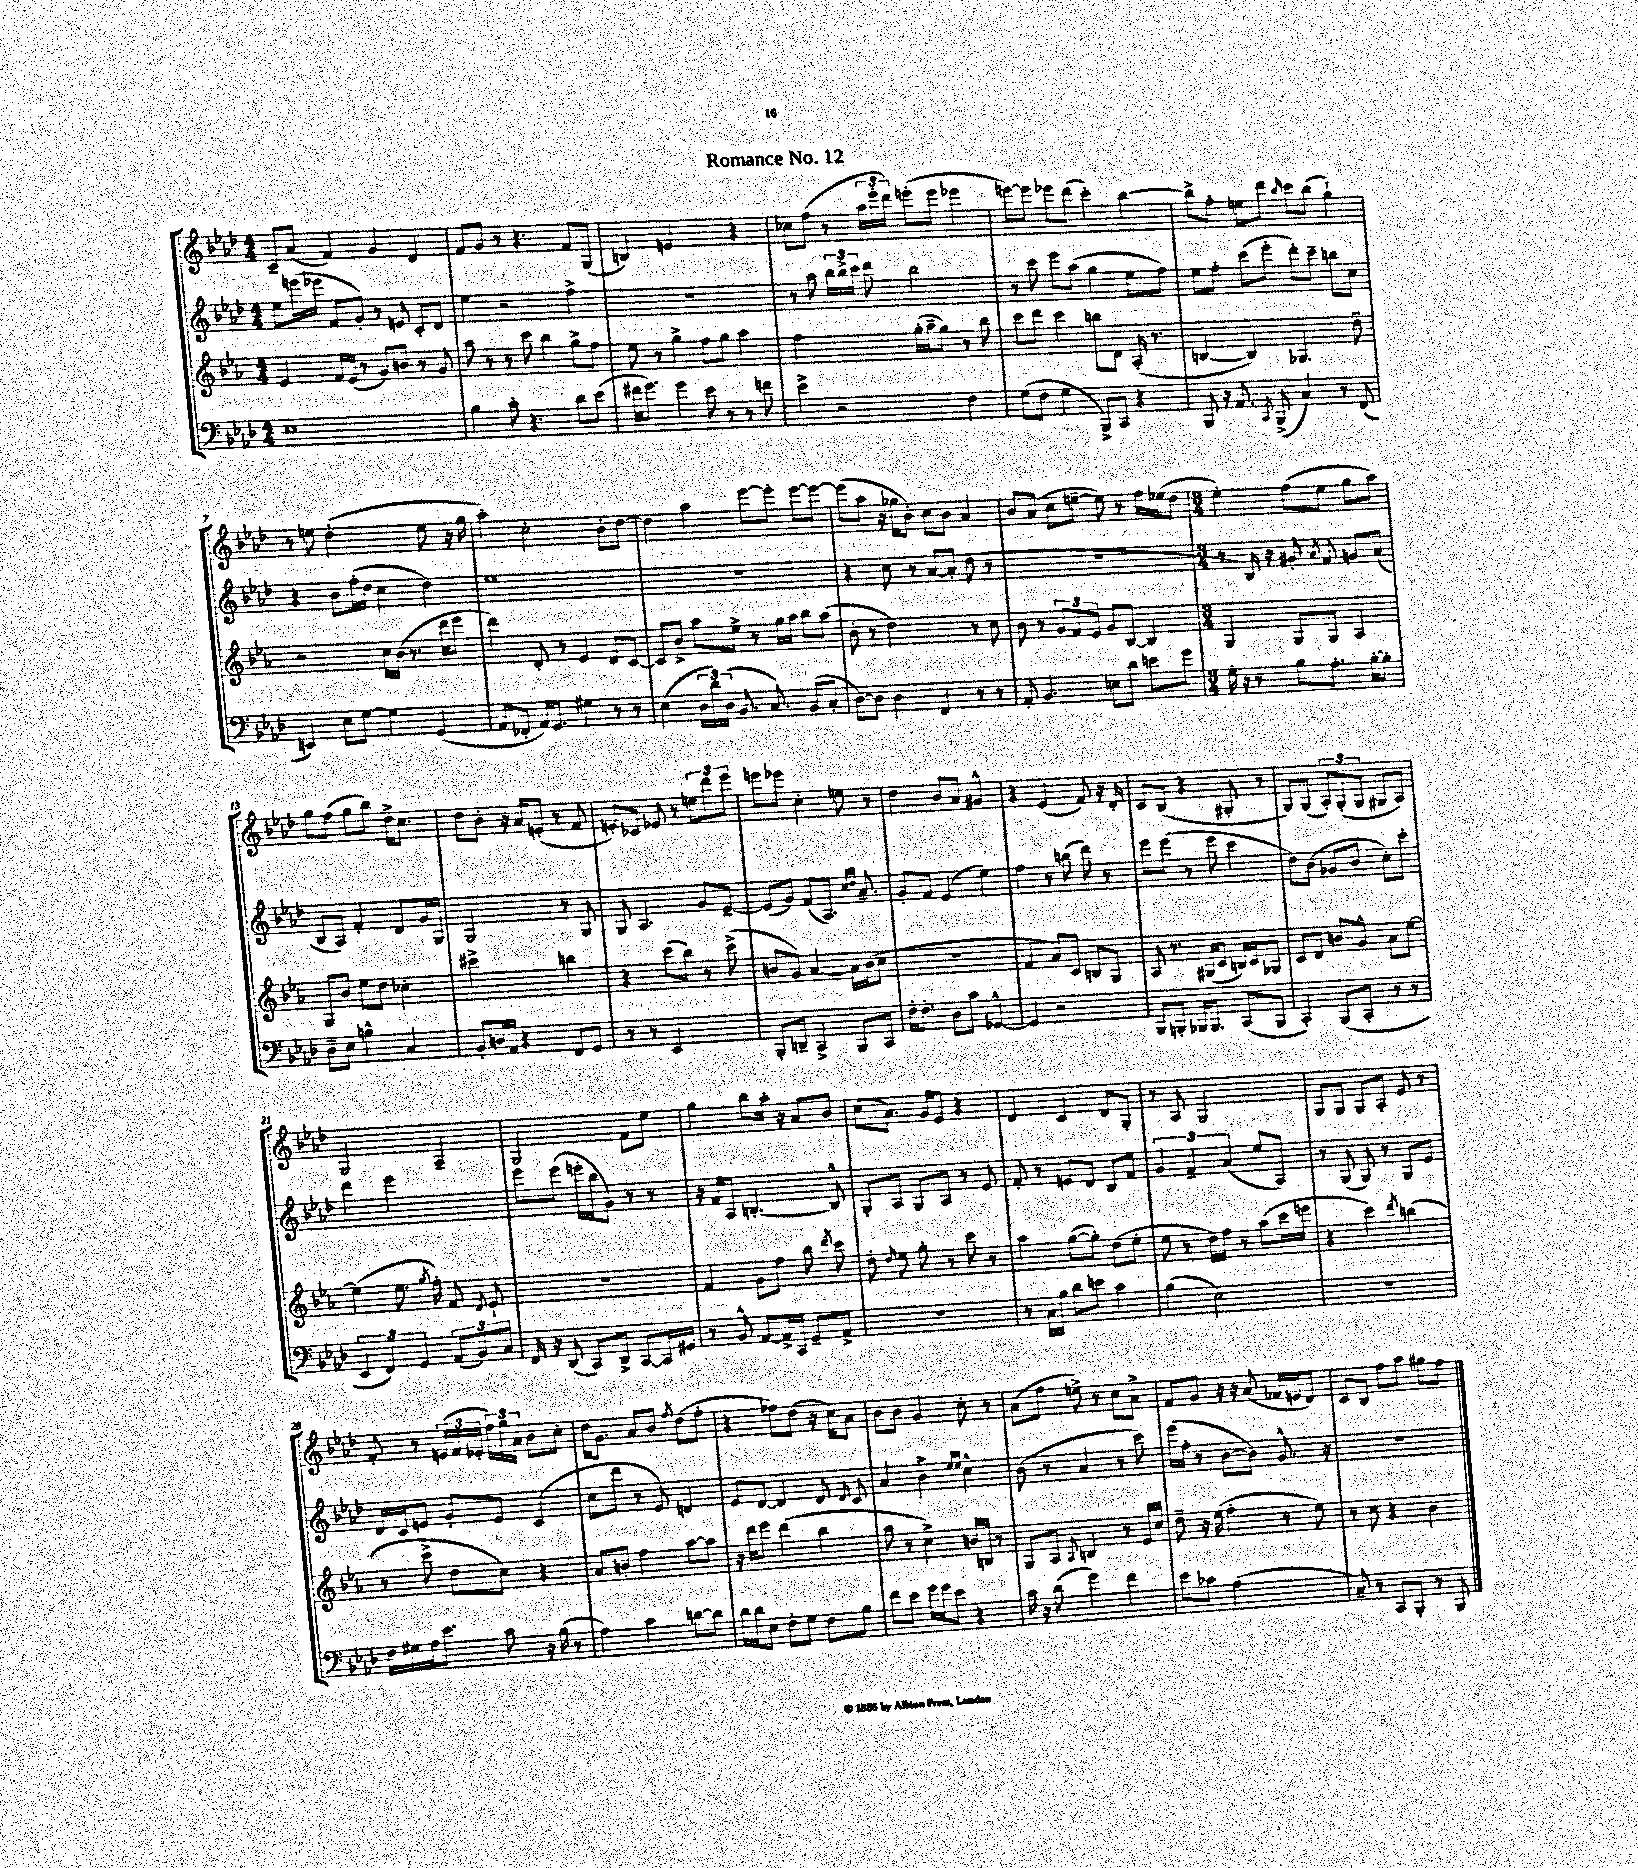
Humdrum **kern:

**kern	**kern	**kern	**kern
*staff4	*staff3	*staff2	*staff1
*clefF4	*clefG2	*clefG2	*clefG2
*k[b-e-a-d-]	*k[b-e-a-]	*k[b-e-a-d-]	*k[b-e-a-d-]
*M4/4	*M4/4	*M4/4	*M4/4
1E-	4e-	8ee-	8c~
.	.	(16eee	(8a-
.	.	16eee-	.
.	16f	8f	4f)
.	(16e-	.	.
.	8r	8g')	.
.	8g)	8r	4g
.	8b	8e	.
.	8r	8c'	4d-
.	8g	8d-	.
=	=	=	=
4B-	8aa-	4ee-	8f
.	8r	.	8g
8c'	8r	2r	8r
4.r	8ccc	.	4.r
.	4bb-	.	.
8d-	8gg^	4ff^	8f
(8e-	8ff	.	(8G
=	=	=	=
16f#	8ee-	1r	4B)
8.g)	.	.	.
.	8r	.	.
4g	4gg^	.	2e
8e-	8ff	.	.
8r	8gg	.	.
8r	4aa-	.	4r
8f	.	.	.
=	=	=	=
4e-^	2ff	8r	8cc-
.	.	8aa-	(8ff
2r	.	24bb-	8r
.	.	24bb-^	.
.	.	24ccc	.
.	.	8ddd-	24aa-
.	.	.	24eee-'
.	.	.	24ddd-)
.	(16gg'	2bb-	(8eee'
.	16aa-~	.	.
.	8gg)	.	8eee
4F	8r	.	4eee-
.	8bb-	.	.
=	=	=	=
(8G	8ccc	8r	[8eee)
8F	8ddd	8ccc	8eee]
4G	4ccc	8eee-	8eee-
.	.	(8aa-	(8ddd-
8BBB-^)	8bb	4gg	4ccc')
8CC	8d	.	.
4r	(16A-'	8ee-	[4bb-
.	8.r	.	.
.	.	8ff)	.
=	=	=	=
8BBB-	[4B	8ee-	8bb-^]
16r	.	8ff'	8ff'
8.AA-	.	.	.
.	4B])	(8ccc	8ee
8qCC	.	.	.
(8BBB-^	.	8eee-'	8ddd-
.	.	.	16qqbb-
4C)	4.G-	8ddd-')	8ccc
.	.	8ccc~	(8bb-
8r	.	8bb	4gg`)
(8FF	8dd~	8cc	.
=	=	=	=
4EE)	2r	4r	8r
.	.	.	8ee
8E-	.	8b-	(2dd-'
[8G	.	(16ff'	.
.	.	16dd-	.
4G]	16cc	4cc	.
.	(16b-	.	.
.	8.r	.	.
(4GG	.	4dd-)	8ee
.	16ddd	.	.
.	8eee-	.	16r
.	.	.	16gg
=	=	=	=
8AA-	4ddd)	1ee-	4aa-')
8FF-'	.	.	.
16AA-)	8d'	.	2cc'
8.GG	.	.	.
.	8r	.	.
4G#	4e-	.	.
8r	8d	.	8b-'
8r	[8c	.	[8dd-
=	=	=	=
(4E-	8c]	1r	4dd-]
.	8b-^	.	.
24D-	8aa-	.	4aa-
24d-)	.	.	.
(24D-	.	.	.
8.BB-	8ee-^	.	.
.	8r	.	[8eee-
8.C)	.	.	.
.	16gg	.	8eee-']
.	16aa-	.	.
(8BB-	8bb-	.	[8eee-
8C'	(8aa-	.	8eee-_
=	=	=	=
[8D-)	8b-'	4r	(8eee-]
8D-]	8r	.	8aa-
4D-	2dd)	8cc	16r
.	.	.	16gg-
.	.	8r	8b-')
4FF	.	[8a-	8cc
.	.	(8a-']	8b-
8r	8r	8dd-	4a-
8r	8cc	8r	.
=	=	=	=
8AA-'	8b-	1r	8b-
4.BB-	8r	.	(8a-
.	12g	.	8cc
.	12f	.	.
.	.	.	[8ee~
.	12e-	.	.
8E	8g	.	8ee])
8d-	[8B-	.	8r
8e	4B-]	.	16ff
.	.	.	(16ee-
8g	.	.	8dd-
=	=	=	=
*M3/4	*M3/4	*M3/4	*M3/4
16G'	4G	8r	4ee-')
16r	.	.	.
8r	.	16B-)	.
.	.	16r	.
8B-	8G	8g#'	(8ff
.	.	8qa-	.
8.A-'	8G	8f	8ee-
.	4A-	8g	8gg
[16B-'	.	.	.
8B-']	.	(8a-	8aa-)
=	=	=	=
8D-~	8G	8B-	8gg
8E-	8b-	8A-)	(8ff
4B^^	8ee-	4f'	8gg
.	8dd	.	8bb-)
4C	4cc-'	8d-	16dd-^
.	.	.	8.cc
.	.	16g	.
.	.	16G	.
=	=	=	=
8BB-'	2ccc#^	2G	8dd-
16D	.	.	8b-'
16AA-	.	.	.
4r	.	.	16r
.	.	.	16a-
.	.	.	(8e'
8FF	4bb	8r	8r
8GG	.	8G	8f
=	=	=	=
8r	4r	8G	8e')
8r	.	4.A-	8c-
2EE-	(8ccc	.	8e-
.	8bb-)	.	8r
.	8r	8g	12ee
.	.	.	12ddd-
.	(8ccc^	[8e-~	.
.	.	.	12eee-
=	=	=	=
8BBB-'	8b	(8e-]	8eee
8DD~	8g)	8g)	8eee-
4CC^	[4a-	(8f	4cc'
.	.	8.A-)	.
8BBB-	16a-]	.	8ee
.	.	16qqcc	.
.	.	16qqdd-	.
.	(16b	8.a-~	.
8CC	8cc	.	8r
=	=	=	=
16F'	2.r	8g'	4dd-
8.F'	.	.	.
.	.	8f	.
8D-	.	(4e-	8b-
8c	.	.	8a-
[4GG-^^	.	4ee-)	4g#^^
=	=	=	=
4GG-]	4f	4ff	4r
2r	8a-)	8r	(4e-
.	8c	(8bb	.
.	8B	8ddd-)	8f)
.	8G	8r	16r
.	.	.	16d-'
=	=	=	=
8BBB-	8A-	8eee-	8c
8BBB'	8.r	(8eee-	(8B-
16BBB-	.	8r	4r
8.BBB-	(16G#	.	.
.	8c	8eee-	.
(8CC	16B)	4ccc	8G#'
.	16c	.	.
8BBB-	8G-	.	8r
=	=	=	=
4CC')	8c	8dd-)	8G)
.	8d	(8b-	(8G
(8BBB-	8b	8g-	12A-')
.	.	.	(12G'
8CC'	8g^^	8b-	.
.	.	.	12G
8r	8a-	8cc')	8G#
8r	[8ee-	8ccc'	8A-)
=	=	=	=
6EE-	(4ee-]	4ddd-	2G
6FF)	.	.	.
.	8.ee-	2eee-	.
6GG	.	.	.
.	8qgg	.	.
.	16ff')	.	.
(12AA-	8f	.	4A-~
12BB-)	.	.	.
.	8qd	.	.
.	8e-`	.	.
12C	.	.	.
=	=	=	=
16FF	2.r	8eee-	2G
16r	.	.	.
(8DD-	.	(8eee-	.
8CC)	.	16eee'	.
.	.	16bb-	.
8DD-^	.	8g)	.
[8CC	.	8r	8f
16CC]	.	8r	8ee-
16GG#	.	.	.
=	=	=	=
8r	4f	16r	4gg
.	.	16f	.
8BB-^^	.	8A-	.
[8AA-	8g	[4.B'	8bb-
16AA-^]	8ff	.	16aa-'
16CC	.	.	16r
8GG~	8bb-	.	8a-
.	8qddd	.	.
8AA-^	8ccc	8B^^]	8b-
=	=	=	=
2.r	8dd'	8G'	(8cc
.	16qqdd	.	.
.	8ee-	8A-	8.a-)
.	8gg'	8G	.
.	.	.	16g
.	8r	8A-	8e-
.	8ccc	8r	4r
.	8r	8e-	.
=	=	=	=
8r	4aa-	8f'	4d-
16C	.	8r	.
16B-	.	.	.
8d-	([8gg	8e	4c
8e	8gg'])	8d-	.
4c	(8dd	8B-	8d-
.	8ee-'	8f	8G'
=	=	=	=
(4B-	8ee-	6g	8r
.	8r	.	8A-
.	.	6f~	.
2E-)	16dd)	.	2G
.	16ff	.	.
.	.	(6a-	.
.	8r	.	.
.	(8aa-	8ee-	.
.	16ccc	8A-)	.
.	16eee	.	.
=	=	=	=
2.r	4r	8r	8G
.	.	(8G	8G
.	4ccc)	8G)	8G
.	.	8r	8A-'
.	8qddd	.	.
.	(4bb	8G	8e-
.	.	8e-	8r
=	=	=	=
16F	8r	16d-	8f'
16G#	.	16c	.
16A-	8ccc^	8e	8r
8.e-	.	.	.
.	8dd	8g'	(24e
.	.	.	24f
.	.	.	24e-'
8c	8cc)	8e	24ff)
.	.	.	24gg
.	.	.	24a-
16r	4r	(4c	8b-
(16B-	.	.	.
8r	.	.	8cc'
=	=	=	=
4A-)	8a-	8cc	16dd-
.	.	.	8.g
.	8b'	8ddd-	.
4c	4ff	8r	8a-
.	.	8e-)	8b-
.	.	.	8qff
[8d	[8aa-	4d	(8dd-
8d]	8aa-]	.	8ff'
=	=	=	=
16d-	16r	8e-	4r
16d-	16ddd	.	.
8E-	8eee-	[8d-	.
8F'	(4ddd	4d-]	8ff-)
8G	.	.	(8dd-
8F	4bb-	8d-	16r
.	.	.	16cc)
.	.	16qqd-	.
8B-	.	8c	8a-
=	=	=	=
8f	8aa-	4a-	8b-
8e-	8r	.	8b-
16g	4cc^)	4b-^	4g
16g	.	.	.
8e-	.	.	.
.	.	16qqee-	.
.	.	16qqee-	.
4r	16b	4cc^^	8cc'
.	16B	.	.
.	8r	.	8r
=	=	=	=
16c	8G	(8b-	(8a-
16r	.	.	.
(8d-	8A-	8r	8ff
.	8qqA-	.	.
4g)	4B	4a-	8ee^)
.	.	.	8r
4f	8r	8r	8cc
.	16e-	8ccc)	8a-^
.	16cc	.	.
=	=	=	=
8e-	8dd~	(16eee-	8f
.	.	16ff'	.
8c-	16r	8r	8g
.	(16ee-	.	.
(2A-	4ff'	[8b-	16r
.	.	.	16r
.	.	8b-])	(8a-
.	8r	8.g^^	16f-
.	.	.	16e
.	8ee-)	.	8d-)
.	.	16r	.
=	=	=	=
8C~)	8r	2.r	8c
8r	8cc	.	8B-
8CC	4r	.	8ff
8BBB-'	.	.	8aa-
8r	4b-	.	8gg#
8BBB-	.	.	8ff
==	==	==	==
*-	*-	*-	*-
